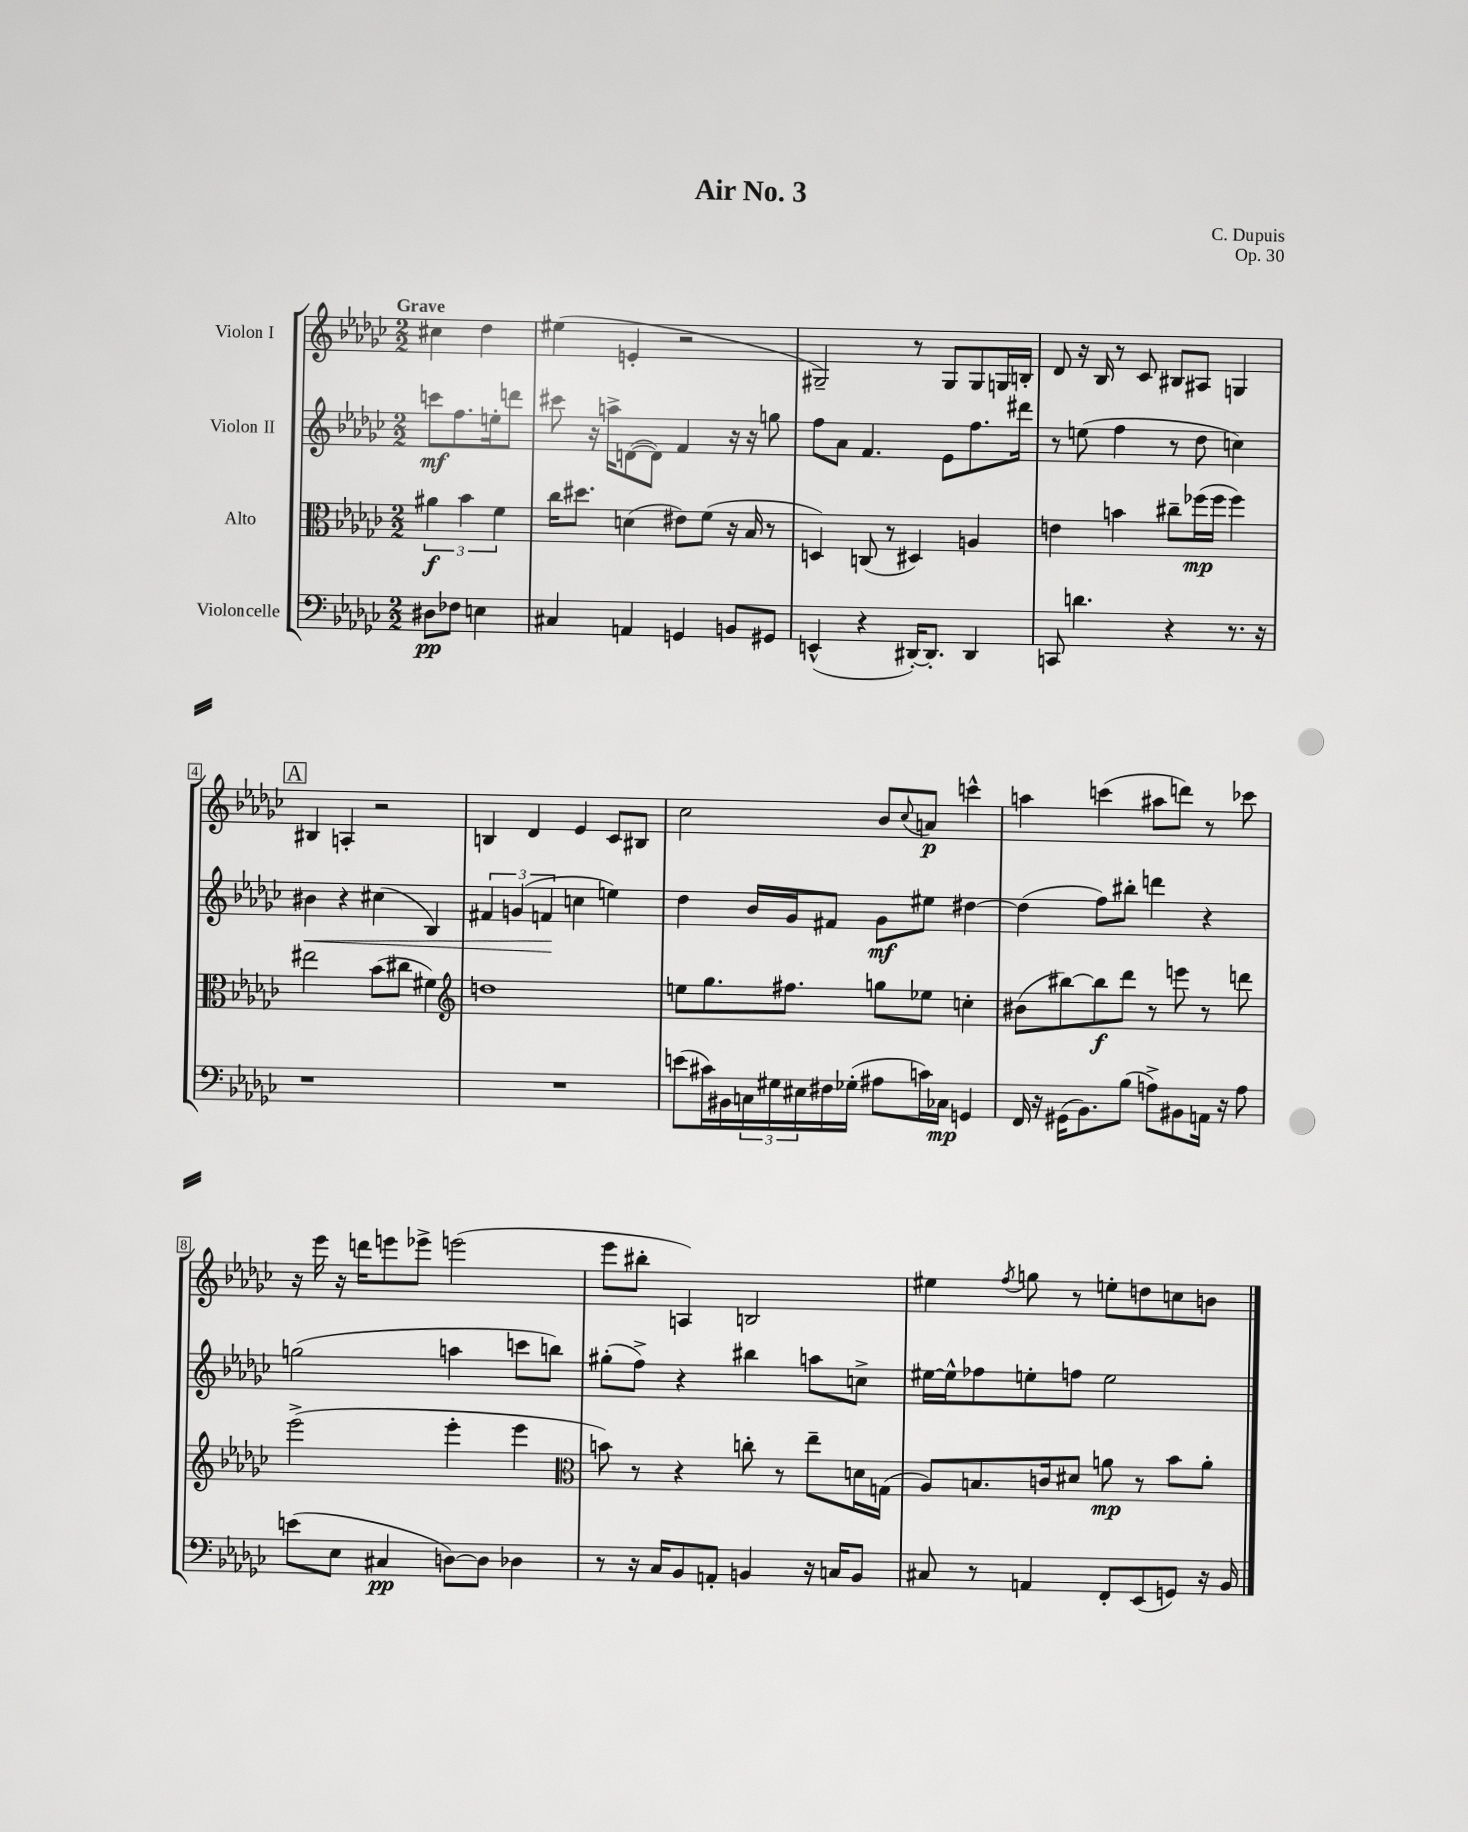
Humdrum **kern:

**kern	**dynam	**kern	**dynam	**kern	**dynam	**kern	**dynam
*part4	*part4	*part3	*part3	*part2	*part2	*part1	*part1
*staff4	*staff4	*staff3	*staff3	*staff2	*staff2	*staff1	*staff1
*I"Violoncelle	*	*I"Alto	*	*I"Violon II	*	*I"Violon I	*
*clefF4	*	*clefC3	*	*clefG2	*	*clefG2	*
*k[b-e-a-d-g-c-]	*	*k[b-e-a-d-g-c-]	*	*k[b-e-a-d-g-c-]	*	*k[b-e-a-d-g-c-]	*
*M2/2	*	*M2/2	*	*M2/2	*	*M2/2	*
=	=	=	=	=	=	=	=
!	!	!	!	!	!	!LO:TX:a:B:t=Grave	!
8D#X\L	pp	6a#X\	f	8cccn\L	mf	4cc#X\	.
8F-X\J	.	.	.	8.ff\	.	.	.
.	.	6b-\	.	.	.	.	.
4En\	.	.	.	.	.	4dd-\	.
.	.	.	.	16een'\k	.	.	.
.	.	6f\	.	.	.	.	.
.	.	.	.	8dddn\J	.	.	.
=1	=1	=1	=1	=1	=1	=1	=1
4C#X/	.	16cc-\KL	.	8ccc#X\	.	(4ee#X\	.
.	.	8.dd#X\J	.	.	.	.	.
.	.	.	.	16r	.	.	.
.	.	.	.	16aan^\KL	.	.	.
4AAn/	.	(4dn\	.	([8dn\	.	4en'/	.
.	.	.	.	8d\J])	.	.	.
4GGn/	.	8e#X\L)	.	4f/	.	2r	.
.	.	(8f\J	.	.	.	.	.
8BBn/L	.	16r	.	16r	.	.	.
.	.	16B-/	.	16r	.	.	.
8GG#X/J	.	8r	.	8ggn\	.	.	.
=2	=2	=2	=2	=2	=2	=2	=2
(4EEn^^/	.	4Dn/)	.	8ff\L	.	2G#X~/)	.
.	.	.	.	8a-\J	.	.	.
4r	.	(8Cn/	.	4.f/	.	.	.
.	.	8r	.	.	.	.	.
[16DD#X'/KL)	.	4D#X/)	.	.	.	8r	.
8.DD#'/J]	.	.	.	.	.	.	.
.	.	.	.	8e-\L	.	8G#/L	.
4DD#/	.	4An/	.	8.ff\	.	8G#/	.
.	.	.	.	.	.	16Gn/L	.
.	.	.	.	16ddd#X\Jk	.	16Bn'/JJ	.
=3	=3	=3	=3	=3	=3	=3	=3
8CCn/	.	4en\	.	8r	.	8d-/	.
4.dn\	.	.	.	(8een\	.	16r	.
.	.	.	.	.	.	16B-/	.
.	.	4bn\	.	4ff\	.	8r	.
.	.	.	.	.	.	8c-/	.
4r	.	8cc#X~\L	.	8r	.	8B#X/L	.
.	.	(16ff-X\L	mp	8dd-\	.	8A#X/J	.
.	.	16ff-\JJ	.	.	.	.	.
8.r	.	4ff-\)	.	4ccn\)	.	4Gn/	.
16r	.	.	.	.	.	.	.
!!LO:LB:g=z
!!LO:REH:place=s1:t=A
=4	=4	=4	=4	=4	=4	=4	=4
!	!	!	!	!	!LO:HP:b	!	!
1r	.	2ee#X\	.	4b#X\	<	4B#X/	.
.	.	.	.	4r	.	4An'/	.
.	.	(8b-\L	.	(4cc#X\	.	2r	.
.	.	8cc#X\J	.	.	.	.	.
.	.	4f#X\)	.	4B-/)	.	.	.
=5	=5	=5	=5	=5	=5	=5	=5
*	*	*clefG2	*	*	*	*	*
1r	.	1ddn	.	6f#X/	.	4Bn/	.
.	.	.	.	(6gn/	.	.	.
.	.	.	.	.	.	4d-/	.
.	.	.	.	6fn/	.	.	.
.	.	.	.	4ccn\	[	4e-/	.
.	.	.	.	4een\)	.	8c-/L	.
.	.	.	.	.	.	8B#X/J	.
=6	=6	=6	=6	=6	=6	=6	=6
(8en\L	.	8een\L	.	4dd-\	.	2cc-\	.
16c#X\L)	.	8.gg-\	.	.	.	.	.
16BB#X\	.	.	.	.	.	.	.
24Cn\	.	.	.	16b-/LL	.	.	.
24G#X\	.	.	.	.	.	.	.
.	.	8.ff#X\J	.	16g-/J	.	.	.
24E#X\	.	.	.	.	.	.	.
16F#X\	.	.	.	8f#X/J	.	.	.
(16G-X'\JJ	.	.	.	.	.	.	.
8A#X\L	.	8ggn\L	.	8g-\L	mf	8b-/L	.
.	.	.	.	.	.	8qqcc-/	.
16cn\L)	.	8ee-X\J	.	8ee#X\J	.	8an/J	p
16C-X\JJ	mp	.	.	.	.	.	.
4GGn/	.	4ccn'\	.	[4dd#X\	.	4cccn^^\	.
=7	=7	=7	=7	=7	=7	=7	=7
16FF/	.	(8b#X\L	.	(4dd#\]	.	4aan\	.
16r	.	.	.	.	.	.	.
(16GG#X\KL	.	[8bb#X\)	.	.	.	.	.
8.BB-\)	.	.	.	.	.	.	.
.	.	8bb#\]	f	8ff\L)	.	(4cccn\	.
(8B-\J	.	8ddd-\J	.	8bb#X'\J	.	.	.
8An^\L)	.	8r	.	4dddn\	.	8aa#X\L	.
8BB#X\	.	8eeen\	.	.	.	8dddn\J)	.
16AAn\Jk	.	8r	.	4r	.	8r	.
16r	.	.	.	.	.	.	.
8A\	.	8dddn\	.	.	.	8ccc-X\	.
!!LO:LB:g=z
=8	=8	=8	=8	=8	=8	=8	=8
(8en\L	.	(2eee-^\	.	(2ggn\	.	16r	.
.	.	.	.	.	.	16eee-\	.
8E-\J	.	.	.	.	.	16r	.
.	.	.	.	.	.	16dddn\KL	.
4C#X/	pp	.	.	.	.	8eeen\	.
.	.	.	.	.	.	8eee-X^\J	.
[8Dn\L)	.	4eee-'\	.	4aan\	.	(2eeen\	.
8D\J]	.	.	.	.	.	.	.
4D-X\	.	4eee-\	.	8cccn\L	.	.	.
.	.	.	.	8bbn\J)	.	.	.
=9	=9	=9	=9	=9	=9	=9	=9
*	*	*clefC3	*	*	*	*	*
8r	.	8bn\)	.	(8gg#X'\L	.	8eee-\L	.
16r	.	8r	.	8ff^\J)	.	8bb#X'\J	.
16C-/KL	.	.	.	.	.	.	.
8BB-/	.	4r	.	4r	.	4An/)	.
8AAn'/J	.	.	.	.	.	.	.
4BBn/	.	8ccn'\	.	4bb#X\	.	2Bn/	.
.	.	8r	.	.	.	.	.
16r	.	8ee-~\L	.	8aan\L	.	.	.
16Cn/KL	.	.	.	.	.	.	.
8BB/J	.	16dn\L	.	8ccn^\J	.	.	.
.	.	(16Gn\JJ	.	.	.	.	.
=10	=10	=10	=10	=10	=10	=10	=10
8C#X/	.	8A-/L)	.	[16ee#X\LL	.	4ee#X\	.
.	.	.	.	16ee#^^\J]	.	.	.
8r	.	8.Bn/	.	8ff-X\	.	.	.
.	.	.	.	.	.	8qff/	.
4AAn/	.	.	.	8een'\	.	8ggn\	.
.	.	16cn/k	.	.	.	.	.
.	.	8d#X/J	.	8ffn\J	.	8r	.
8FF'/L	.	8an\	mp	2ee\	.	8een'\L	.
(8EE-/	.	8r	.	.	.	8ddn\	.
8GGn/J)	.	8b-\L	.	.	.	8ccn\	.
16r	.	8a'\J	.	.	.	8bn\J	.
16BB-/	.	.	.	.	.	.	.
==	==	==	==	==	==	==	==
*-	*-	*-	*-	*-	*-	*-	*-
